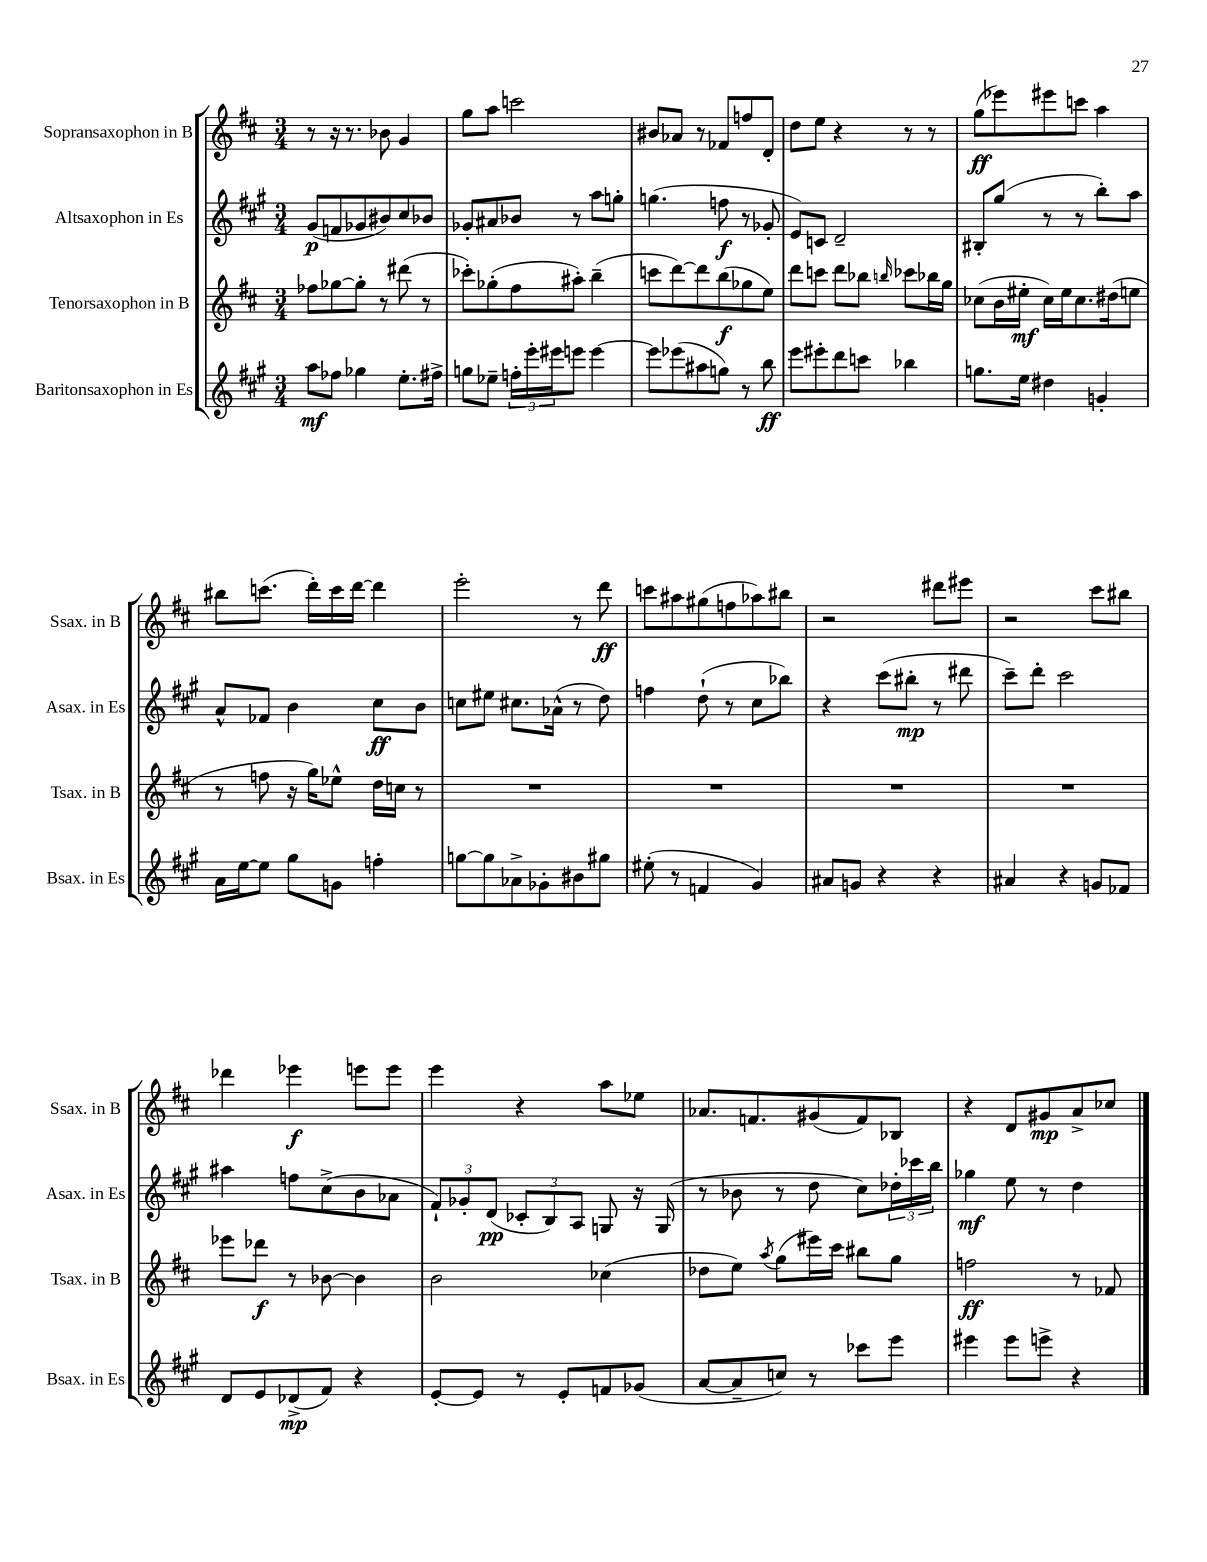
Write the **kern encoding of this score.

**kern	**dynam	**kern	**dynam	**kern	**dynam	**kern	**dynam
*part4	*part4	*part3	*part3	*part2	*part2	*part1	*part1
*staff4	*staff4	*staff3	*staff3	*staff2	*staff2	*staff1	*staff1
*I"Baritonsaxophon in Es	*	*I"Tenorsaxophon in B	*	*I"Altsaxophon in Es	*	*I"Sopransaxophon in B	*
*I'Bsax. in Es	*	*I'Tsax. in B	*	*I'Asax. in Es	*	*I'Ssax. in B	*
*clefG2	*	*clefG2	*	*clefG2	*	*clefG2	*
*k[f#c#g#]	*	*k[f#c#]	*	*k[f#c#g#]	*	*k[f#c#]	*
*M3/4	*	*M3/4	*	*M3/4	*	*M3/4	*
=1	=1	=1	=1	=1	=1	=1	=1
8aa\L	mf	8ff-X\L	.	(8g#/L	p	8r	.
8ff-X\J	.	[8gg-X\	.	8fn/	.	16r	.
.	.	.	.	.	.	8.r	.
4gg-X\	.	8gg-'\J]	.	8g-X/	.	.	.
.	.	8r	.	8b#X/)	.	8b-X\	.
8.ee'\L	.	(8ddd#X\	.	8cc#/	.	4g/	.
.	.	8r	.	8b-X/J	.	.	.
16ff#X^\Jk	.	.	.	.	.	.	.
=2	=2	=2	=2	=2	=2	=2	=2
8ggn\L	.	8ccc-X'\L)	.	8g-X'/L	.	8gg\L	.
8ee-X~\J	.	(8gg-X'\	.	8a#X/	.	8aa\J	.
24ffn'\LL	.	8ff#\	.	8b-X/J	.	2cccn\	.
24eee'\	.	.	.	.	.	.	.
24eee#X\J	.	.	.	.	.	.	.
8eeen\J	.	8aa#X'\J)	.	8r	.	.	.
[4eee\	.	(4bb~\	.	8aa\L	.	.	.
.	.	.	.	8ggn'\J	.	.	.
=3	=3	=3	=3	=3	=3	=3	=3
8eee\L]	.	8cccn\L	.	(4.ggn\	.	8b#X/L	.
(8eee-X\	.	[8ddd\)	.	.	.	8a-X/J	.
8aa#X\	.	8ddd\]	.	.	.	8r	.
8ggn\J)	.	(8bb\	f	8ffn\	f	8f-X/L	.
8r	.	8gg-X\	.	8r	.	8ffn/	.
8bb\	ff	8ee\J)	.	8g-X'/	.	8d'/J	.
=4	=4	=4	=4	=4	=4	=4	=4
8eee\L	.	8ddd\L	.	8e/L)	.	8dd\L	.
8eee#X'\	.	8cccn\J	.	8cn/J	.	8ee\J	.
8ddd\	.	8ddd\L	.	2d~/	.	4r	.
8cccn\J	.	8bb-X\J	.	.	.	.	.
.	.	16qqbbn/	.	.	.	.	.
4bb-X\	.	8ccc-X\L	.	.	.	8r	.
.	.	16bb-X\L	.	.	.	8r	.
.	.	16gg\JJ	.	.	.	.	.
=5	=5	=5	=5	=5	=5	=5	=5
8.ggn\L	.	(8cc-X\L	.	8B#X'/L	.	(8gg\L	ff
.	.	16b\L	.	(8gg#/J	.	8eee-X\)	.
16ee\Jk	.	16ee#X'\JJ	mf	.	.	.	.
4dd#X\	.	16cc-\LL)	.	8r	.	8eee#X\	.
.	.	16ee#\J	.	.	.	.	.
.	.	8.cc-\	.	8r	.	8cccn\J	.
4gn'/	.	.	.	8bb'\L)	.	4aa\	.
.	.	(16dd#X\k	.	.	.	.	.
.	.	8een\J	.	8aa\J	.	.	.
!!LO:LB:g=z
=6	=6	=6	=6	=6	=6	=6	=6
16a\LL	.	8r	.	8a^^/L	.	8bb#X\L	.
[16ee\J	.	.	.	.	.	.	.
8ee\J]	.	8ffn\	.	8f-X/J	.	(8.cccn\J	.
8gg#\L	.	16r	.	4b\	.	.	.
.	.	16gg\KL)	.	.	.	16ddd'\LL)	.
8gn\J	.	8ee-X^^\J	.	.	.	16ccc\	.
.	.	.	.	.	.	[16ddd\JJ	.
4ffn'\	.	16dd\LL	.	8cc#\L	ff	4ddd\]	.
.	.	16ccn\JJ	.	.	.	.	.
.	.	8r	.	8b\J	.	.	.
=7	=7	=7	=7	=7	=7	=7	=7
[8ggn\L	.	2.r	.	8ccn\L	.	2eee'\	.
8gg\]	.	.	.	8ee#X\J	.	.	.
8a-X^\	.	.	.	8.cc#X\L	.	.	.
8g-X'\	.	.	.	.	.	.	.
.	.	.	.	(16a-X^^\Jk	.	.	.
8b#X\	.	.	.	8r	.	8r	.
8gg#X\J	.	.	.	8dd\)	.	8ddd\	ff
=8	=8	=8	=8	=8	=8	=8	=8
(8ee#X'\	.	2.r	.	4ffn\	.	8cccn\L	.
8r	.	.	.	.	.	8aa#X\	.
4fn/	.	.	.	(8dd`\	.	(8gg#X\	.
.	.	.	.	8r	.	8ffn\	.
4g#/)	.	.	.	8cc#\L	.	8aa-X\)	.
.	.	.	.	8bb-X\J)	.	8bb#X\J	.
=9	=9	=9	=9	=9	=9	=9	=9
8a#X/L	.	2.r	.	4r	.	2r	.
8gn/J	.	.	.	.	.	.	.
4r	.	.	.	(8ccc#\L	.	.	.
.	.	.	.	8bb#X'\J	mp	.	.
4r	.	.	.	8r	.	8ddd#X\L	.
.	.	.	.	8ddd#X\	.	8eee#X\J	.
=10	=10	=10	=10	=10	=10	=10	=10
4a#X/	.	2.r	.	8ccc#~\L)	.	2r	.
.	.	.	.	8ddd'\J	.	.	.
4r	.	.	.	2ccc#\	.	.	.
8gn/L	.	.	.	.	.	8ccc#\L	.
8f-X/J	.	.	.	.	.	8bb#X\J	.
!!LO:LB:g=z
=11	=11	=11	=11	=11	=11	=11	=11
8d/L	.	8eee-X\L	.	4aa#X\	.	4ddd-X\	.
8e/	.	8ddd-X\J	f	.	.	.	.
(8d-X^/	mp	8r	.	8ffn\L	.	4eee-X\	f
8f#/J)	.	[8b-X\	.	(8cc#^\	.	.	.
4r	.	4b-\]	.	8b\	.	8eeen\L	.
.	.	.	.	8a-X\J	.	8eee\J	.
=12	=12	=12	=12	=12	=12	=12	=12
[8e'/L	.	2b\	.	12f#`/L)	.	4eee\	.
.	.	.	.	12g-X'/	.	.	.
8e/J]	.	.	.	.	.	.	.
.	.	.	.	(12d/J	pp	.	.
8r	.	.	.	12c-X'/L	.	4r	.
.	.	.	.	12B/)	.	.	.
8e'/L	.	.	.	.	.	.	.
.	.	.	.	12A/J	.	.	.
8fn/	.	(4cc-X\	.	8Gn/	.	8aa\L	.
(8g-X/J	.	.	.	16r	.	8ee-X\J	.
.	.	.	.	(16G/	.	.	.
=13	=13	=13	=13	=13	=13	=13	=13
[8a/L	.	8dd-X\L	.	8r	.	8.a-X/L	.
8a~/]	.	8ee\J)	.	8b-X\	.	.	.
.	.	.	.	.	.	8.fn/	.
.	.	8qaa/	.	.	.	.	.
8ccn/J)	.	(8gg\L	.	8r	.	.	.
8r	.	16eee#X\L)	.	8dd\	.	(8g#X/	.
.	.	16ccc#\JJ	.	.	.	.	.
8ccc-X\L	.	8bb#X\L	.	8cc#\L)	.	8f/)	.
8eee\J	.	8gg\J	.	24dd-X'\L	.	8B-X/J	.
.	.	.	.	24ccc-X\	.	.	.
.	.	.	.	24bb\JJ	.	.	.
=14	=14	=14	=14	=14	=14	=14	=14
4eee#X\	.	2ffn\	ff	4gg-X\	mf	4r	.
8eee#\L	.	.	.	8ee\	.	8d/L	.
8eeen^\J	.	.	.	8r	.	8g#X/	mp
4r	.	8r	.	4dd\	.	8a^/	.
.	.	8f-X/	.	.	.	8cc-X/J	.
==	==	==	==	==	==	==	==
*-	*-	*-	*-	*-	*-	*-	*-
